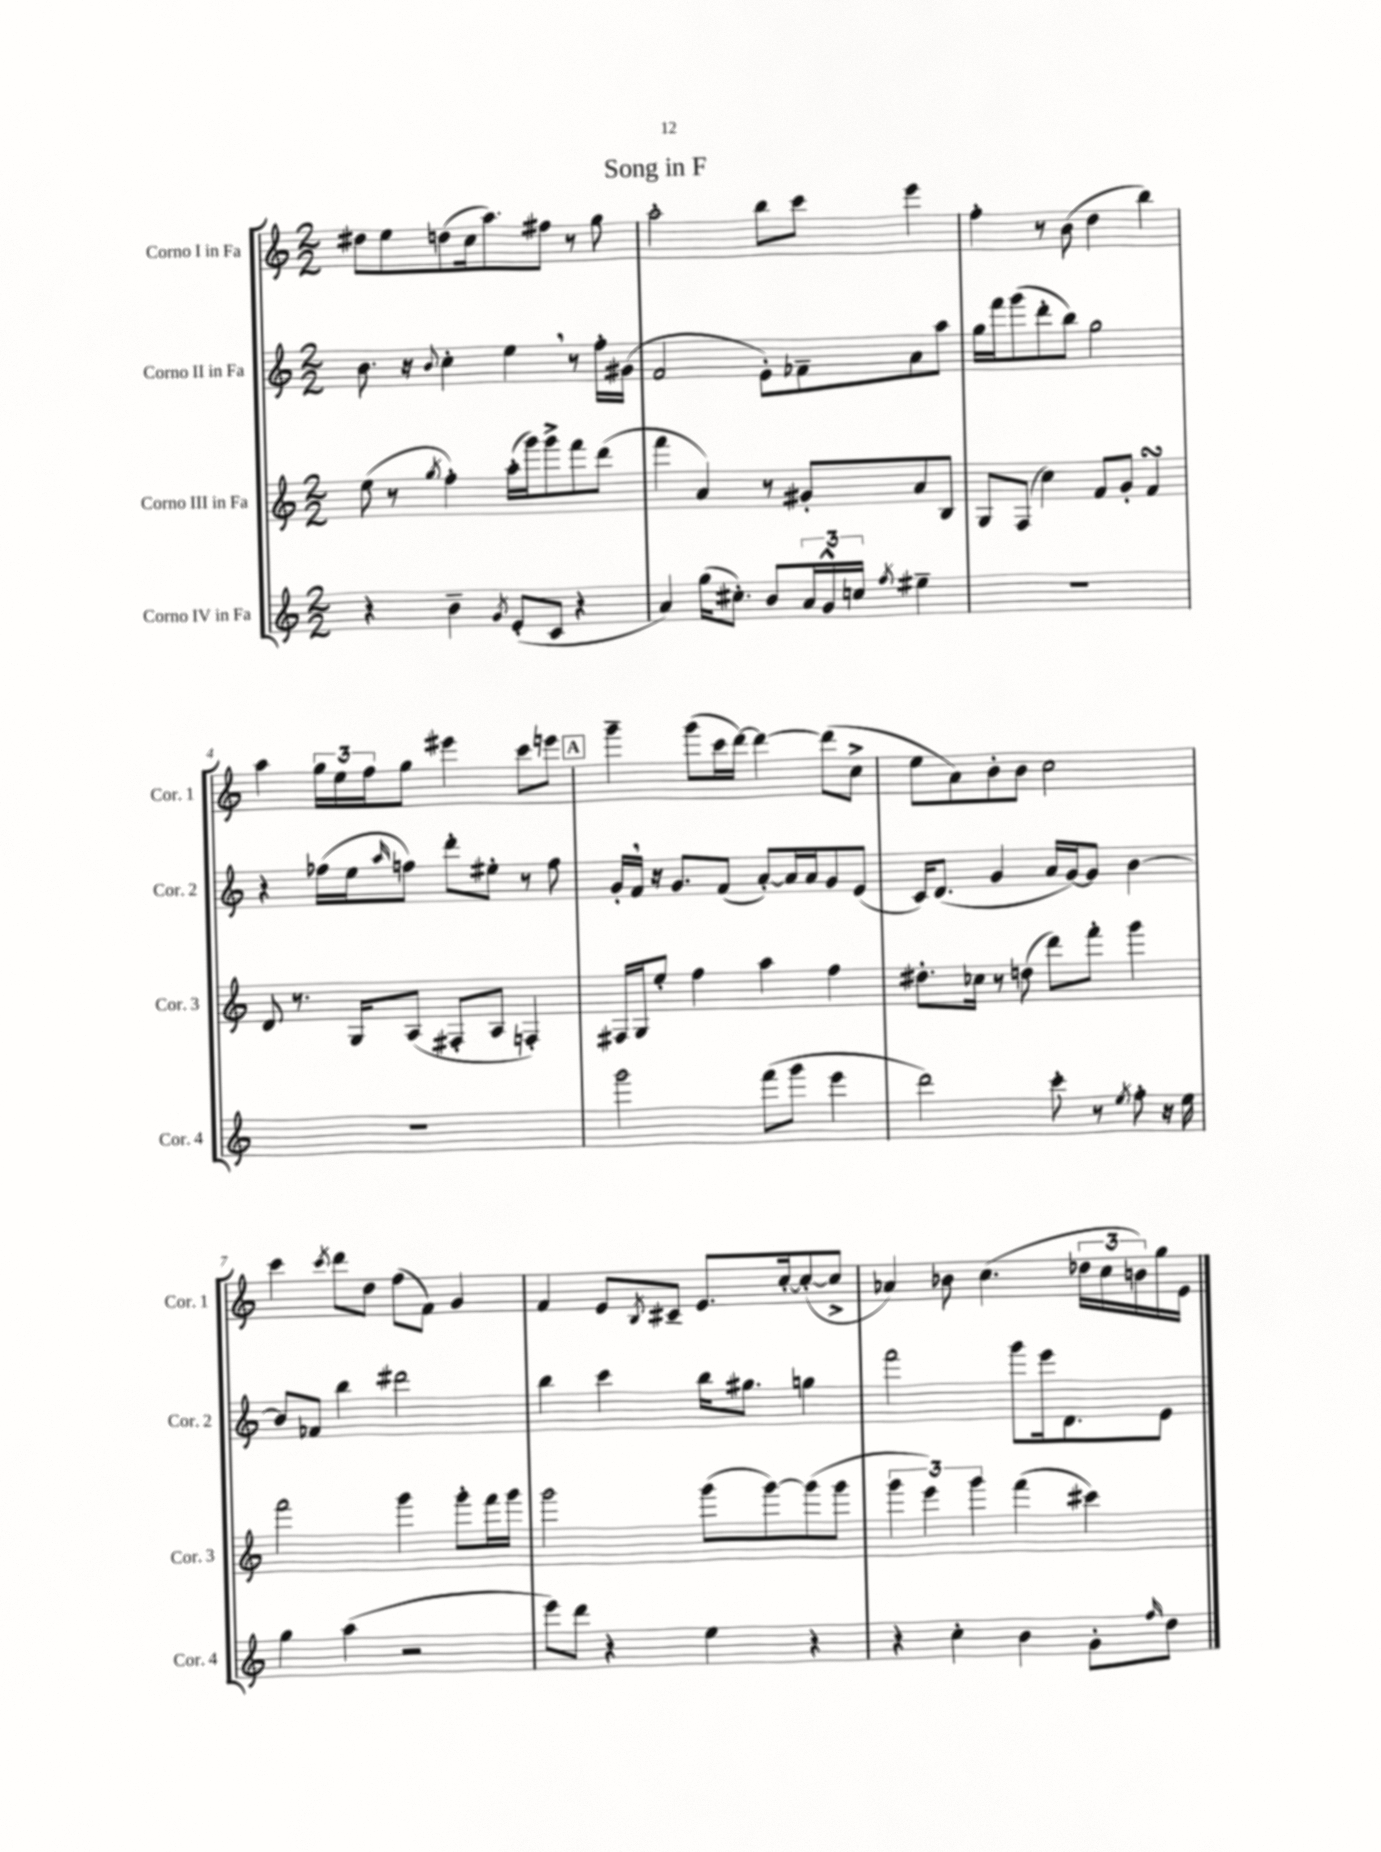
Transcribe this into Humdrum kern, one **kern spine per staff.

**kern	**kern	**kern	**kern
*staff4	*staff3	*staff2	*staff1
*clefG2	*clefG2	*clefG2	*clefG2
*k[]	*k[]	*k[]	*k[]
*M2/2	*M2/2	*M2/2	*M2/2
4r	(8ee	8.b	8dd#
.	8r	.	8ee
.	.	16r	.
.	8qgg	8qqb	.
4b~	4ff')	4cc'	(8dd
.	.	.	16cc
.	.	.	8.aa)
8qg	.	.	.
(8e'	(16aa'	4ee	.
.	16ggg)	.	.
8c	8ggg^	.	8ff#
4r	8fff	8r	8r
.	(8ddd	16ff'	8gg
.	.	(16g#	.
=	=	=	=
4a)	4fff	2f	2aa'
(16gg	4a)	.	.
8.cc#')	.	.	.
8b	8r	8e')	8bb
24a	8g#'	8f-~	8ccc
24g^^	.	.	.
24cc	.	.	.
8qff	.	.	.
4ee#~	8a	8a	4eee
.	8B	8aa	.
=	=	=	=
1r	8G	16gg	4ff'
.	.	16fff	.
.	(8F	(8ggg	.
.	4cc)	8ddd'	8r
.	.	8bb)	(8b
.	8f	2gg	4dd
.	8g'	.	.
.	4f	.	4bb)
=	=	=	=
1r	8d	4r	4aa
.	8.r	.	.
.	.	(16ff-	24gg
.	.	.	24ee
.	16G	16ee	.
.	.	.	24ff
.	.	16qqaa	.
.	(8A	8ff)	8gg
.	8F#'	8ddd'	4eee#
.	8A	8ee#'	.
.	4F')	8r	8ccc
.	.	8ff	8eee
=	=	=	=
2ggg	16F#	16g'	4ggg~
.	16G	16f	.
.	8ee'	16r	.
.	.	8.g	.
.	4ff	.	(8ggg
.	.	(8f	16ccc
.	.	.	[16ddd)
(8fff	4aa	[8a')	4ddd_
8ggg	.	16a]	.
.	.	16a	.
4eee	4ff	8g	(8ddd]
.	.	(8e	8cc^
=	=	=	=
2ddd)	8.dd#'	16c)	8ee
.	.	(8.d	.
.	.	.	8a)
.	16cc-	.	.
.	8r	4g	8b'
.	(8dd	.	8b
8ccc'	8ddd)	16a	2cc
.	.	[16g)	.
8r	8fff'	8g]	.
8qee	.	.	.
8ff'	4ggg	[4b	.
16r	.	.	.
16ee	.	.	.
=	=	=	=
4gg	2fff	8b]	4ccc
.	.	8f-	.
.	.	.	8qccc
(4aa	.	4bb	8ddd
.	.	.	8dd
2r	4ggg	2ddd#	(8ff
.	.	.	8f)
.	8ggg'	.	4g
.	16fff	.	.
.	16ggg	.	.
=	=	=	=
8eee)	2ggg	4bb	4f
8ddd	.	.	.
4r	.	4ccc	8e
.	.	.	8qB
.	.	.	8c#~
4ee	(8ggg	16bb	8.e
.	.	8.gg#	.
.	[8ggg)	.	.
.	.	.	[16cc'
4r	(8ggg]	4gg	(8cc'_
.	8ggg	.	8cc^]
=	=	=	=
4r	6ggg	2fff	4a-)
.	6eee)	.	.
4cc'	.	.	8b-
.	6ggg	.	.
.	.	.	(4.cc
4b	(4fff	8ggg	.
.	.	16eee	.
.	.	8.d	.
8g'	4ccc#)	.	24dd-
.	.	.	24cc
.	.	.	24b)
16qqff	.	.	.
8dd	.	8e	16gg
.	.	.	16e
==	==	==	==
*-	*-	*-	*-
